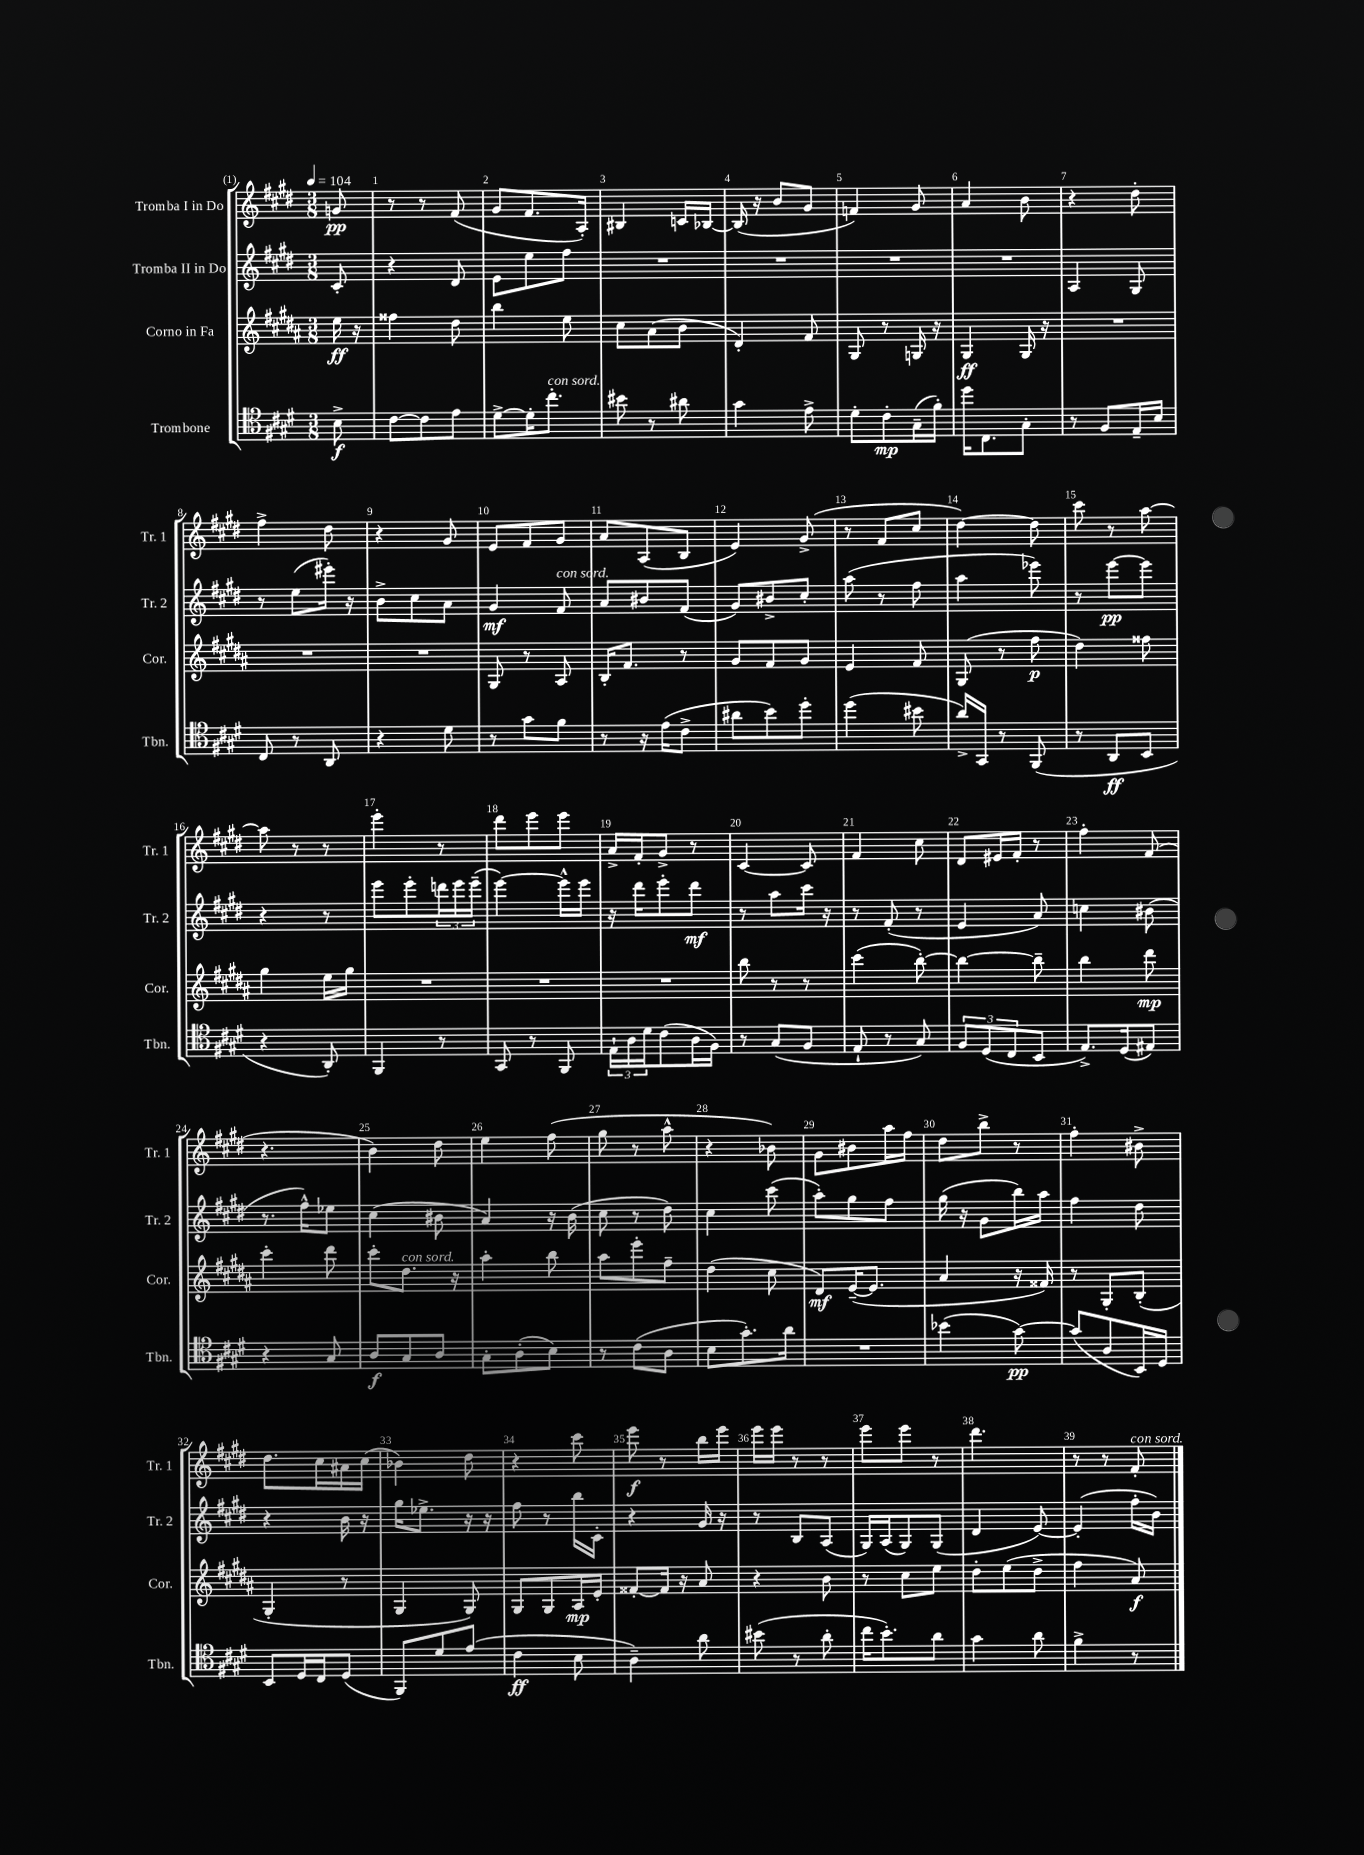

**kern	**kern	**kern	**kern
*staff4	*staff3	*staff2	*staff1
*clefC4	*clefG2	*clefG2	*clefG2
*k[f#c#g#d#]	*k[f#c#g#d#a#]	*k[f#c#g#d#]	*k[f#c#g#d#]
*M3/8	*M3/8	*M3/8	*M3/8
*MM104	*MM104	*MM104	*MM104
8B^	16ee	8c#'	8g
.	16r	.	.
=	=	=	=
[8c#	4ff##	4r	8r
8c#]	.	.	8r
8e	8dd#	8d#	(8f#
=	=	=	=
[8d#^	4bb	8e	8g#
16d#']	.	8ee	8.f#
8.cc#'	.	.	.
.	8ee	8ff#	.
.	.	.	16A')
=	=	=	=
8b#	8cc#	4.r	4B#
8r	(8a#	.	.
8a#	8b	.	16c
.	.	.	[16B-
=	=	=	=
4g#	4d#')	4.r	(16B-]
.	.	.	16r
.	.	.	8b
8e^	8f#	.	8g#
=	=	=	=
8d#'	8G#	4.r	4f)
8c#'	8r	.	.
(16G#~	16G	.	8g#
16f#')	16r	.	.
=	=	=	=
16dd#	4G#	4.r	4a
8.C#	.	.	.
8G#'	16G#	.	8b
.	16r	.	.
=	=	=	=
8r	4.r	4A	4r
8F#	.	.	.
16E~	.	8G#	8dd#'
16B	.	.	.
=	=	=	=
8C#	4.r	8r	4ff#^
8r	.	(8ee	.
8AA	.	16eee#')	8dd#
.	.	16r	.
=	=	=	=
4r	4.r	8b^	4r
.	.	8cc#	.
8d#	.	8a	8g#
=	=	=	=
8r	8G#	4g#	8e
8g#	8r	.	8f#
8f#	8A#	8f#	8g#
=	=	=	=
8r	16B'	8a	8a
.	8.f#	.	.
16r	.	8b#	(8A
(16e	.	.	.
8c#^	8r	(8f#	8B
=	=	=	=
8a#	8g#	8g#)	4e)
8b)	8f#	8b#^	.
8dd#'	8g#	8cc#'	(8g#^
=	=	=	=
(4dd#	4e	(8aa	8r
.	.	8r	8f#
8b#	8f#	8ff#	8cc#
=	=	=	=
16a^)	(8G#	4aa	[4dd#)
16GG#	.	.	.
8r	8r	.	.
(8FF#	8ff#	8eee-)	8dd#]
=	=	=	=
8r	4dd#)	8r	8ccc#
8AA	.	[8eee	8r
8BB	8ff##	8eee]	[8aa
=	=	=	=
4r	4gg#	4r	8aa]
.	.	.	8r
8AA')	16ee	8r	8r
.	16gg#	.	.
=	=	=	=
4FF#	4.r	8eee	4eee'
.	.	8eee'	.
8r	.	24ddd	8r
.	.	24eee	.
.	.	(24eee~	.
=	=	=	=
8GG#	4.r	[4eee)	8ddd#
8r	.	.	8eee
8FF#	.	16eee^^]	8eee
.	.	16eee	.
=	=	=	=
24E`	4.r	16r	16a^
24A	.	.	.
.	.	16ddd#	16f#'
24d#	.	.	.
(8c#	.	8eee'	8g#^
16A	.	8ddd#	8r
16F#)	.	.	.
=	=	=	=
8r	8bb	8r	[4c#
(8G#	8r	8aa	.
8F#	8r	16ccc#	8c#]
.	.	16r	.
=	=	=	=
8E`	(4ccc#	8r	4f#
8r	.	(8f#'	.
8G#)	[8bb')	8r	8cc#
=	=	=	=
12F#	4bb_	4e	8d#
(12D#	.	.	.
.	.	.	16e#
12C#	.	.	.
.	.	.	16f#'
8BB	8bb~]	8a)	8r
=	=	=	=
8.E^)	4bb	4cc	4ff#'
(16D#	.	.	.
8E#)	8ddd#	(8b#	(8f#
=	=	=	=
4r	4ccc#'	8.r	4.r
.	.	16ff#^^)	.
8G#	8ddd#	8ee-	.
=	=	=	=
8A	8ccc#'	(4cc#	4b)
8G#	8.dd#	.	.
8A	.	8b#	8dd#
.	16r	.	.
=	=	=	=
8G#'	4aa#'	4a)	4ee
(8A'	.	.	.
8B)	8bb	16r	(8ff#
.	.	(16b	.
=	=	=	=
8r	8aa#	8cc#	8gg#
(8c#	8eee'	8r	8r
8A	8ff#~	8dd#)	8aa^^
=	=	=	=
8B	(4dd#	4cc#	4r
8.g#')	.	.	.
.	8cc#	(8ccc#	8b-)
16a	.	.	.
=	=	=	=
4.r	8d#)	8aa')	8g#
.	([16e~	8gg#	8b#
.	8.e]	.	.
.	.	8ff#	16aa
.	.	.	16ff#
=	=	=	=
(4b-	4a#	(16gg#	8dd#
.	.	16r	.
.	.	8g#	8bb^
[8g#)	16r	16bb)	8r
.	16f##)	16aa	.
=	=	=	=
(8g#]	8r	4ff#	4ff#'
8A	8G#'	.	.
16BB)	(8B'	8dd#	8b#^
16D#	.	.	.
=	=	=	=
8BB	4G#'	4r	8.dd#
16D#	.	.	.
16C#	.	.	16cc#
(8D#	8r	16b	16a#
.	.	16r	(16cc#
=	=	=	=
8FF#)	4G#	16gg#	4b-)
.	.	8.ee-^	.
8d#	.	.	.
(8e	8G#)	16r	8dd#
.	.	16r	.
=	=	=	=
4c#	8G#	8ff#	4r
.	8G#	8r	.
8B	16A#	16bb	8ccc#
.	16e'	16c#'	.
=	=	=	=
4A~)	[8f##'	4r	8eee
.	16f##]	.	8r
.	16r	.	.
8a	8a#	16g#	16bb
.	.	16r	16eee
=	=	=	=
(8b#	4r	8r	16eee
.	.	.	16eee
8r	.	8B	8r
8a'	8b	(8A	8r
=	=	=	=
16cc#	8r	16G#)	8eee
8.b')	.	(16A	.
.	8cc#	8G#)	8eee
8a	8ee	(8G#	8r
=	=	=	=
4g#	8dd#'	4d#	4.ddd#
.	(8ee	.	.
8a	8dd#^	[8e)	.
=	=	=	=
4f#^	4ff#	(4e']	8r
.	.	.	8r
8r	8a#)	16ff#'	8f#'
.	.	16b)	.
==	==	==	==
*-	*-	*-	*-
